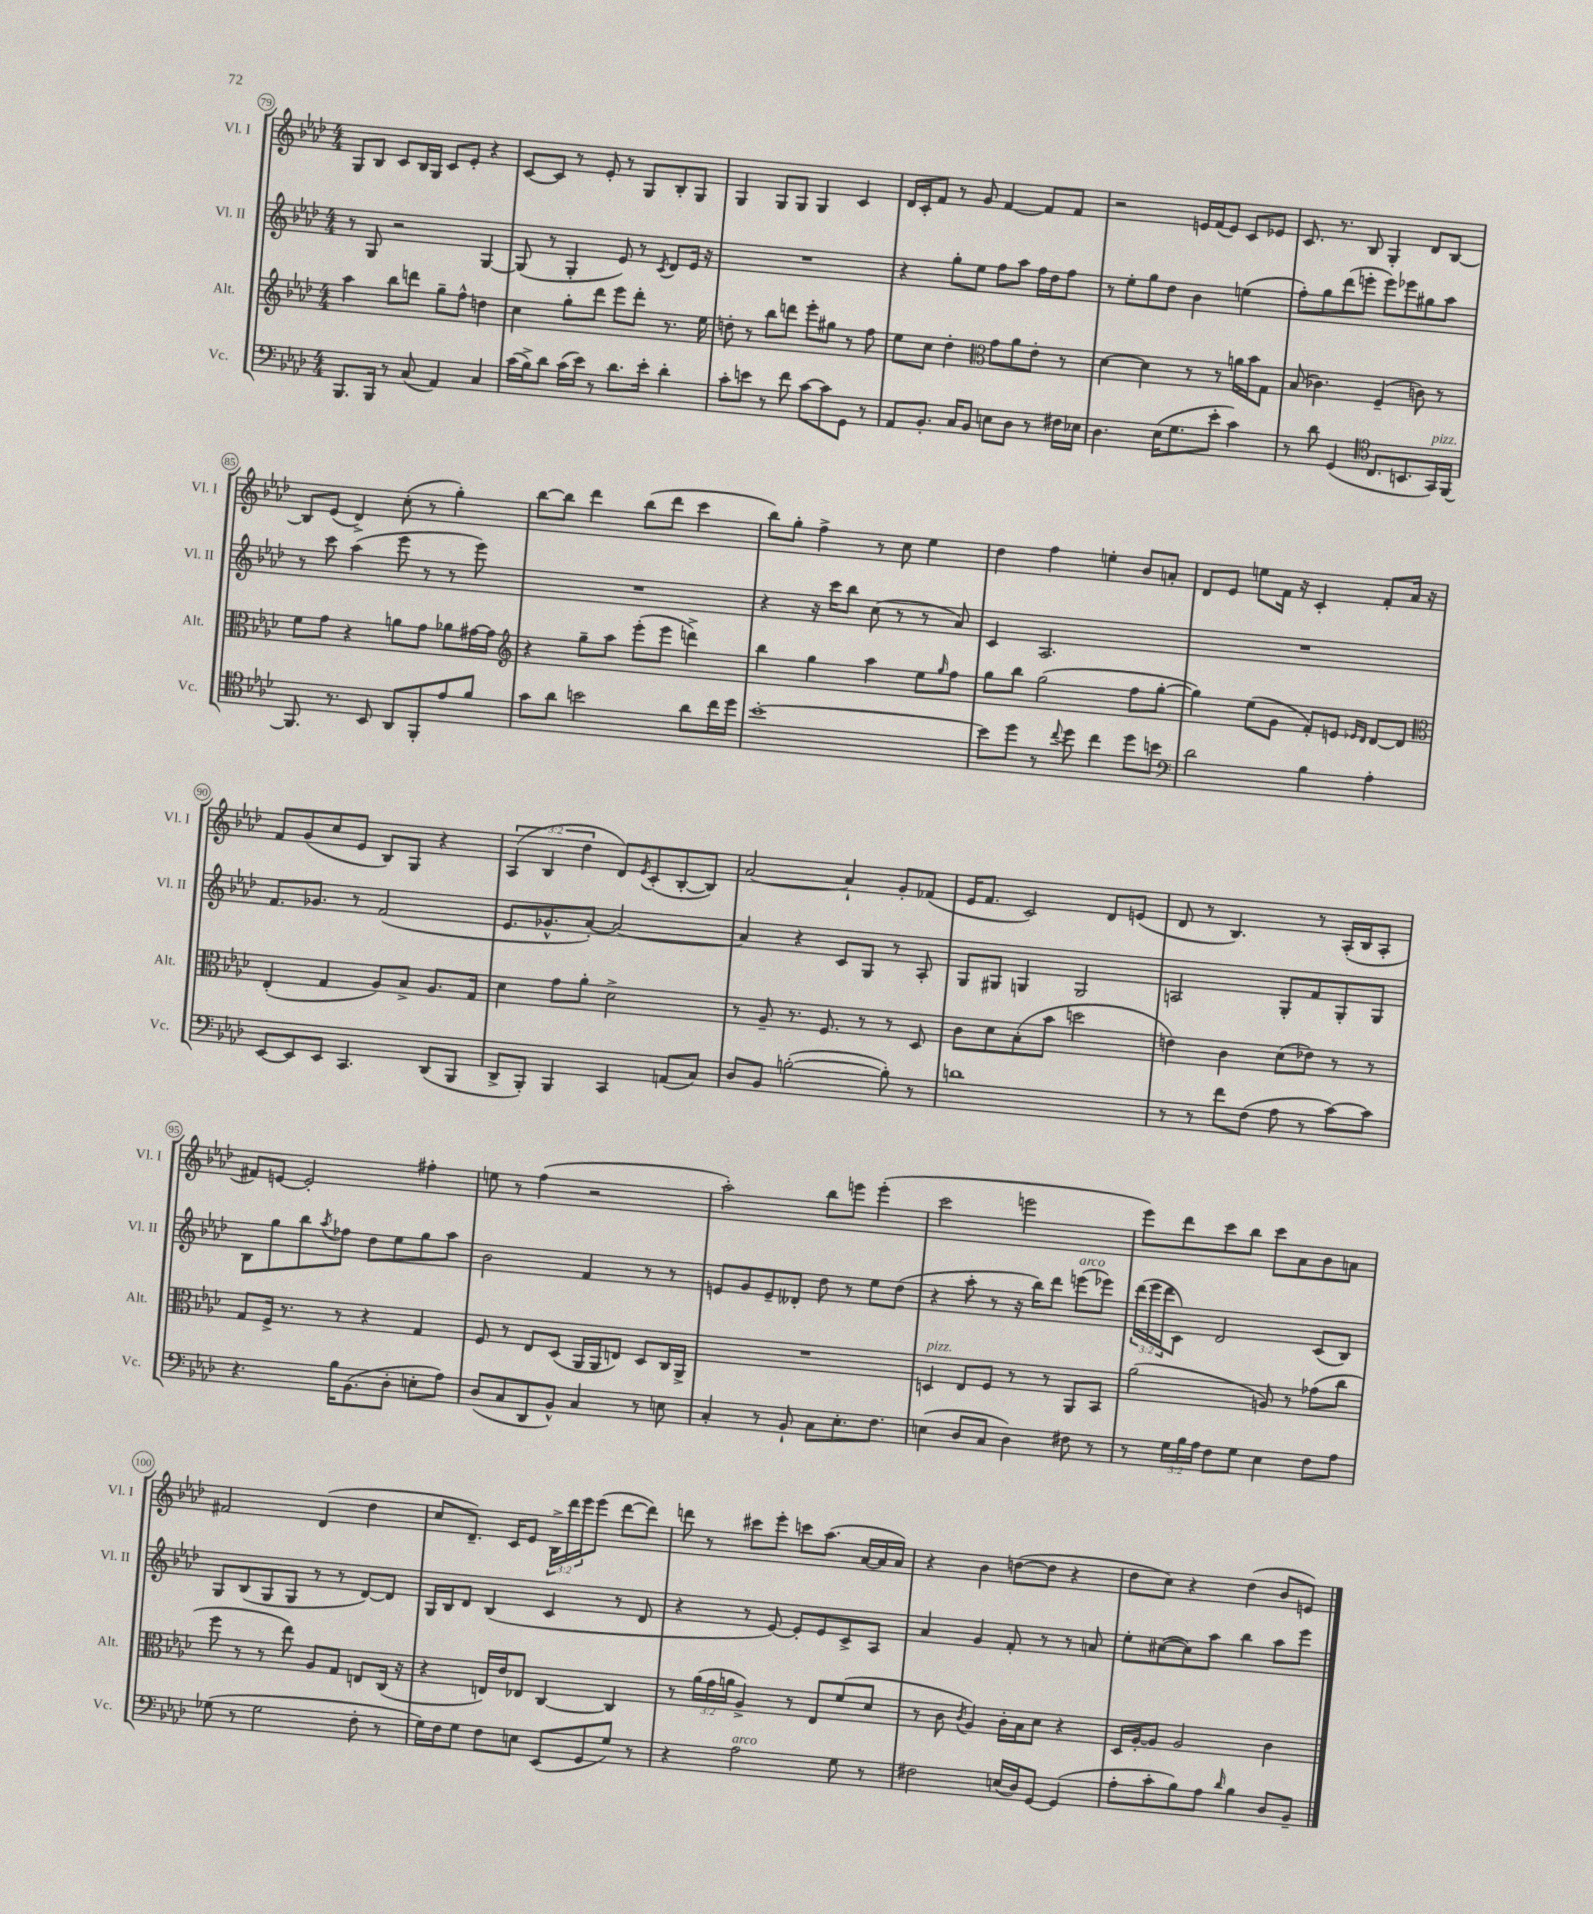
<<
\new StaffGroup <<
\new Staff = "s0" \with { instrumentName = "Vl. I" shortInstrumentName = "Vl. I" } {
    \clef treble \key aes \major \numericTimeSignature \time 4/4 \override Staff.TupletNumber.text = #tuplet-number::calc-fraction-text
    g8 bes8 c'8 bes16 g16 c'8 ees'8-. r4 |
    c'8~ c'8 r8 ees'8-. r8 g8 bes8-. g8 |
    g4 g8 g8 g4 c'4 |
    des'16 c'16-. f'8 r8 g'8 f'4~ f'8 f'8 |
    r2 e'16 f'16( e'8) c'8 ees'8 |
    c'8. r8. bes8 g4-. des'8 bes8~ |
    bes8 ees'8( des'4->) c''8-.( r8 g''4-.) |
    bes''8~ bes''8 des'''4 bes''8( des'''8 c'''4 |
    bes''8) g''8-. f''4-> r8 c''8 ees''4 |
    des''4 f''4 e''4-. bes'8 a'8-. |
    des'8 ees'8 e''8 f'16 r16 c'4-. f'8-. aes'16 r16 |
    f'8 g'8( c''8 ees'8 bes8) g8 r4 |
    \tuplet 3/2 { aes4( bes4 des''4 } des'8) \acciaccatura { ees'8 } c'8-.( bes8~-. bes8) |
    aes'2~ aes'4-! g'8-. fes'8( |
    ees'16 f'8. c'2) des'8 e'8( |
    des'8 r8 bes4.) r8 aes16-.( bes16 aes8-. |
    fis'8) e'8~ e'2-. fis''4-. |
    e''8 r8 f''4( r2 |
    aes''2-.) bes''8 e'''8 e'''4-.( |
    c'''2 e'''2 |
    ees'''8) des'''8 c'''8 bes''8 c'''8 aes'8 bes'8 a'8 |
    fis'2 des'4( des''4 |
    c''8 des'8.--) c'16 ees'8 \tuplet 3/2 { bes16-> des'''16 ees'''16 } ees'''8( des'''8~ des'''8) |
    d'''8 r8 cis'''8 ees'''8-. c'''8 aes''8.( aes'16~ aes'16 aes'16) |
    r4 bes'4 d''8~( d''8 r4 |
    des''8 c''8) r4 des''4( bes'8 e'8) \bar "|." |
}
\new Staff = "s1" \with { instrumentName = "Vl. II" shortInstrumentName = "Vl. II" } {
    \clef treble \key aes \major \numericTimeSignature \time 4/4 \override Staff.TupletNumber.text = #tuplet-number::calc-fraction-text
    r8 g8 r2 g4~ |
    g8( r8 g4-. ees'8) r8 \acciaccatura { c'8 } des'8 ees'16 r16 |
    R1 |
    r4 g''8-. ees''8 f''8 aes''8 f''16 des''16 f''8 |
    r8 ees''8-. g''8 des''8 bes'4 e''4( |
    f''8-.) g''8 des'''8( e'''8-. e'''8) ees'''8 gis''8 aes''8 |
    r8 c'''8 aes''4( ees'''8 r8 r8 ees'''8) |
    R1 |
    r4 r16 c'''16 bes''8 c''8( r8 r8 aes'8) |
    c'4 aes2. |
    R1 |
    f'8. ges'8. r8 f'2( |
    ees'8. ges'8.-^ aes'8~-.) aes'2~ |
    aes'4 r4 c'8 g8 r8 aes8-. |
    g8 gis8 g4 g2 |
    a2 g8-. f'8 g8-. g8 |
    bes8 g''8 bes''8 \acciaccatura { aes''8 } fes''8 des''8 ees''8 g''8 aes''8 |
    bes'2 f'4 r8 r8 |
    e'8 g'8 e'8-- deses'8-. des''8 r8 ees''8 des''8( |
    r4 aes''8-. r8 r16 bes''16) des'''8 e'''8^\markup { \italic "arco" }( ees'''8) |
    \tuplet 3/2 { des'''16( ees'''16 des'''16 } c'8) des'2 c'8( bes8) |
    g8 bes8( g8 g8 r8 r8 des'8~) des'8 |
    g16 bes16 des'8 bes4( c'4 r8 des'8 |
    r4 r8 ees'8~) ees'8-. ees'8 c'8-> aes8 |
    aes'4 g'4 f'8-. r8 r8 a'8 |
    ees''8-. cis''8~( cis''8) aes''8 bes''4 aes''8 ees'''8 \bar "|." |
}
\new Staff = "s2" \with { instrumentName = "Alt." shortInstrumentName = "Alt." } {
    \clef treble \key aes \major \numericTimeSignature \time 4/4 \override Staff.TupletNumber.text = #tuplet-number::calc-fraction-text
    aes''4 bes''8 d'''8 g''8-- f''8-^ d''4 |
    c''4 g''8-. des'''8 ees'''8 des'''8-. r8. ees''16 |
    d''8-. r8 bes''8 d'''8 ees'''8-. gis''8 r8 f''8 |
    ees''8 c''8 des''4-. \clef alto g'8 aes'8 ees'8-. r8 |
    des'4~ des'4 r8 r8 a'16 bes'16 g8 |
    bes8( ces'4.) f4--( c'8) r8 |
    f'8 g'8 r4 a'8 g'8 aes'8 gis'16~ gis'16 |
    \clef treble r4 g''8-- aes''8 ees'''8-.( ees'''8 d'''4->) |
    bes''4 g''4 aes''4 ees''8 \grace { g''16 } f''8 |
    g''8 bes''8 g''2( f''8 g''8~-. |
    g''4) ees''8( g'8 f'8-.) e'8 \grace { ees'16 des'16 } des'8~ des'8 |
    \clef alto ees4-.( g4 aes8) bes8-> aes8. g16 |
    des'4 g'8 aes'8-. des'2-> |
    r8 aes8-- r8. f8. r8 r8 des8 |
    c'8 des'8 bes8-.( bes'8 d''2 |
    e'4) c'4 des'8( ees'8) r8 r8 |
    g8 f16-> r8. r8 r4 g4 |
    f8 r8 ees8 des8( aes,16 aes,16 e8) des8 c16 aes,16-> |
    R1 |
    d4^\markup { \italic "pizz." } ees8 f8 r8 r8 aes,8 bes,8 |
    aes'2( a8) r8 ges'8( c''8 |
    f''8 r8 r8 ees''8) aes8 g8 e8 c16( r16 |
    r4 e16) ees'16 ees8 c4~ c4 |
    r8 \tuplet 3/2 { aes'16( g'16 a'16 } aes4->) r8 ees8 f'8( des'8 |
    r8 c'8 \acciaccatura { c'8 } aes4) c'16-. bes16 des'8 r4 |
    des16 aes16~-. aes8 aes2 c'4 \bar "|." |
}
\new Staff = "s3" \with { instrumentName = "Vc." shortInstrumentName = "Vc." } {
    \clef bass \key aes \major \numericTimeSignature \time 4/4 \override Staff.TupletNumber.text = #tuplet-number::calc-fraction-text
    bes,,8. bes,,16 r8 c8( aes,4) c4 |
    c'16( bes16->) des'8 c'16( ees'16) r8 des'8. ees'16-. des'4-. |
    c'8-. e'8 r8 f'8 c'8~ c'8 g,8 r8 |
    aes,8 bes,8.-. c16 bes,8 e8 des8 r8 fis16 ees16 |
    des4. ees16( g8. ees'8-. c'4) |
    r8 des'8 g,4( \clef tenor c8. b,8. g,16^\markup { \italic "pizz." }) f,16~ |
    f,8. r8. bes,8 aes,8 f,8-. ees'8 f'8 |
    g'8 aes'8 b'2 aes'8 c''16 des''16 |
    bes'1~-. |
    bes'8 des''8 r8 \appoggiatura { c''8 } des''8 c''4 des''8 b'8 |
    \clef bass des'2 bes4 aes4-. |
    ees,8~ ees,8 ees,8 c,4. des,8( bes,,8 |
    des,8-> bes,,8-.) bes,,4 c,4 a,8( c8) |
    des8 bes,8 b2~-.( b8-.) r8 |
    d'1 |
    r8 r8 f'8 f8( aes8 r8 c'8~) c'8 |
    r4. bes16 bes,8.( des8-. e8-. aes8) |
    des8( c8 des,8 bes,8-^) c4 r8 e8 |
    c4-. r8 bes,8-! c8 ees8.-. f8. |
    e4( des8 c8 des4) fis8 r8 |
    r8 \tuplet 3/2 { g16 bes16 aes16 } f8 g8 ees4 f8 aes8 |
    ges8( r8 ges2 f8-. r8 |
    g16) f16 g8 f8 e8 ees,8( g,8 g8) r8 |
    r4 aes2^\markup { \italic "arco" } g8 r8 |
    fis2 e16( des16) g,8~ g,4( |
    aes8-. c'8-. bes8) aes8 \grace { des'16 } bes4 des8 bes,8-- \bar "|." |
}
>>
>>
\layout { \context { \Score currentBarNumber = #79 \override BarNumber.stencil = #(make-stencil-circler 0.1 0.3 ly:text-interface::print) } }
